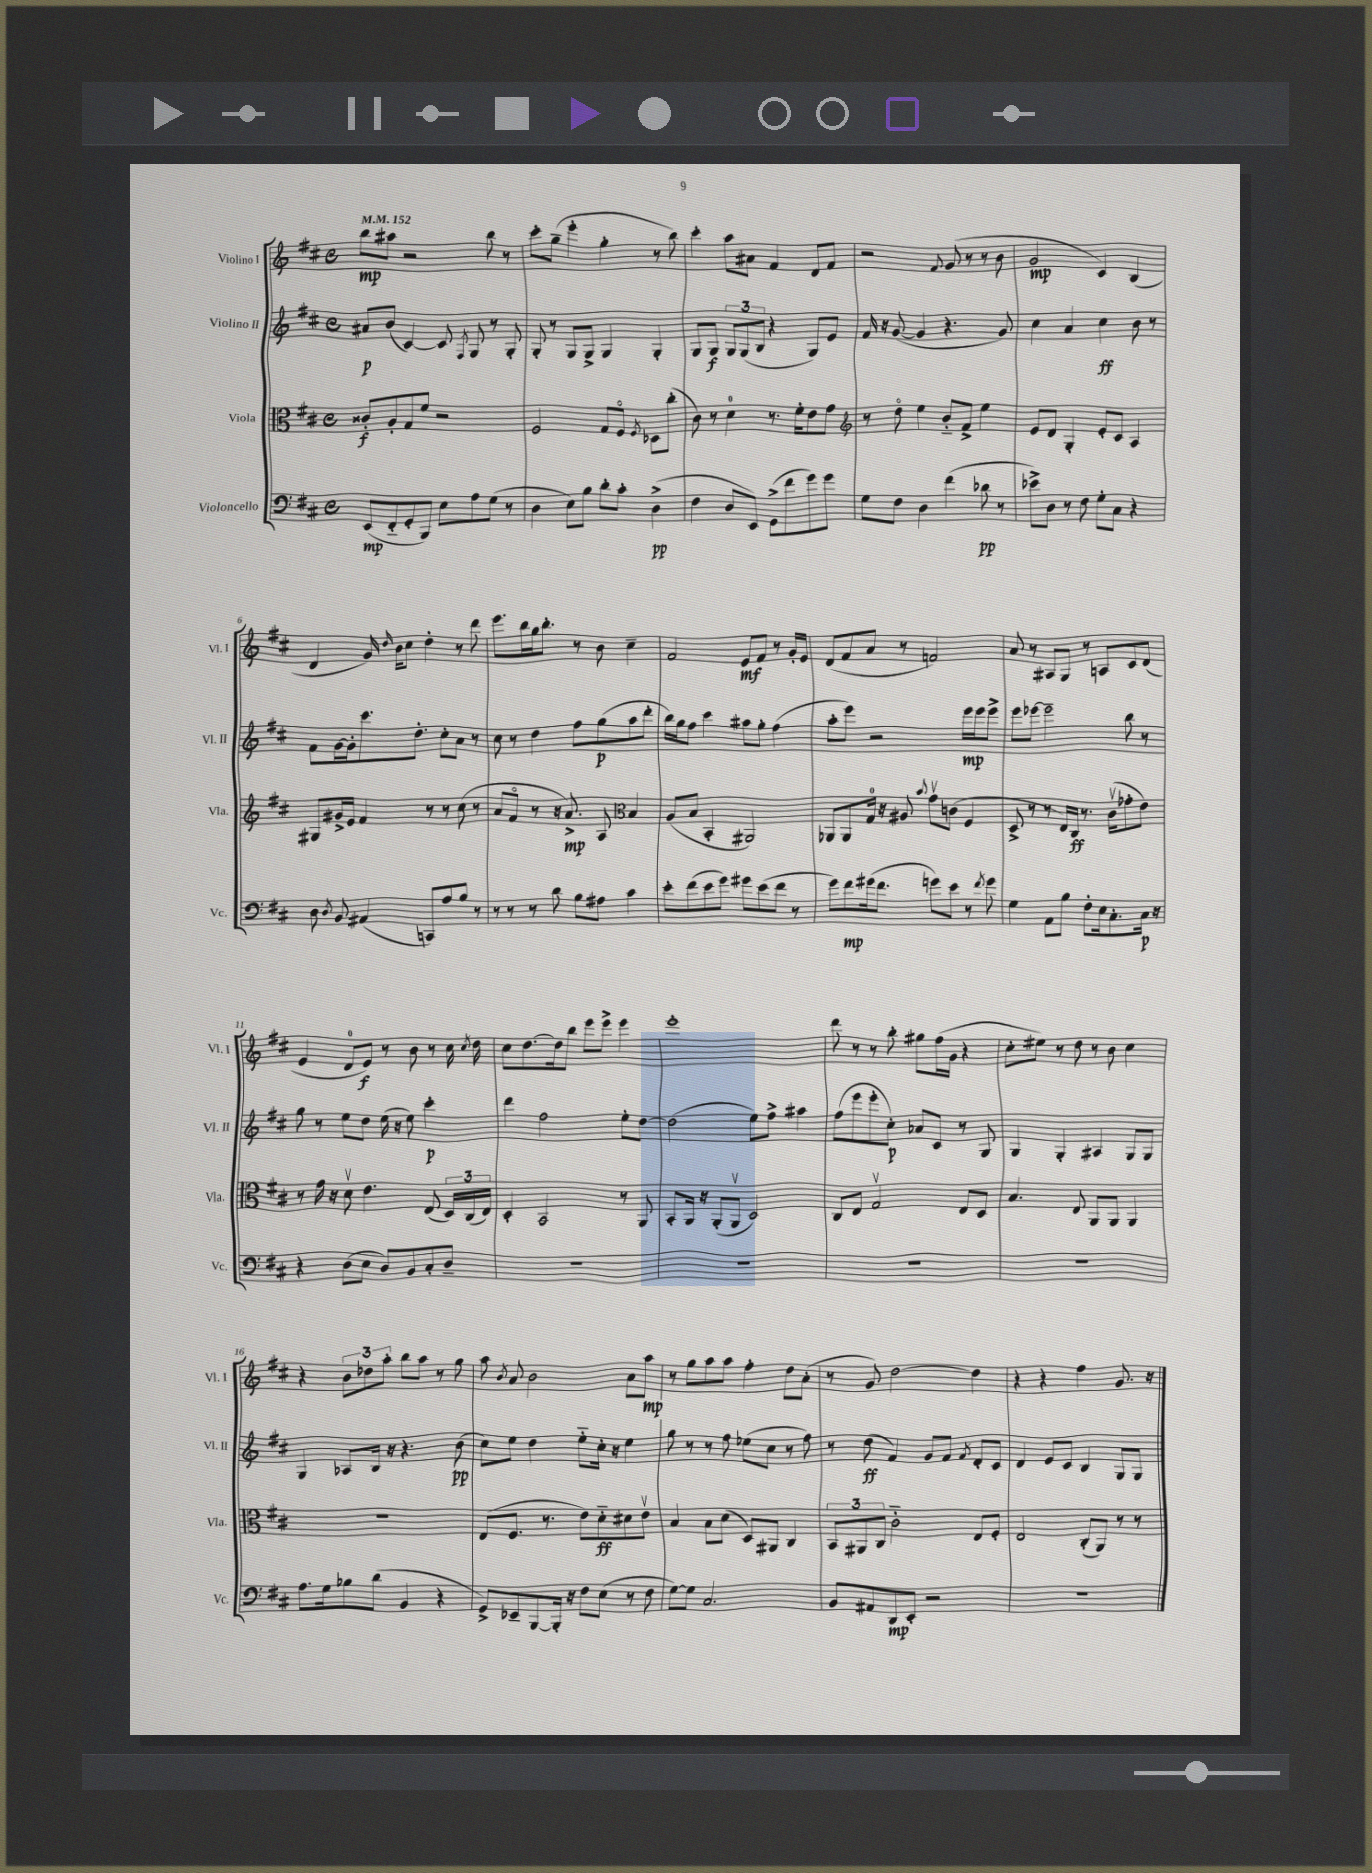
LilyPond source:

<<
\new StaffGroup <<
\new Staff = "s0" \with { instrumentName = "Violino I" shortInstrumentName = "Vl. I" } {
    \clef treble \key d \major \defaultTimeSignature \time 4/4 \tempo 4 = 152
    \autoBeamOff b''8[\mp ais''8] r2 b''8 r8 |
    cis'''8[-. g''8]--( e'''4-. g''4-. r8 b''8) |
    cis'''4-. a''8[ ais'8] fis'4 d'8[ fis'8] |
    r2 \appoggiatura { fis'8 } g'8( r8 r8 b'8 |
    g'2\mp cis'4) b4( |
    d'4 g'16) \grace { d''16 } b'16[ cis''8] d''4-. r8 d'''8 |
    e'''8.[ b''16 g''16 b''8.]-. r8 b'8 cis''4-- |
    fis'2 e'8[\mf fis'8] r8 g'16[-. e'16] |
    d'8[( fis'8 a'8] r8 f'2) |
    a'8 r8 ais8[ g8] r8 a8[ cis'8 d'8]( |
    e'4 d'8[-0 e'8]\f) r8 b'8 r8 cis''16 \acciaccatura { cis''8 } d''16 |
    cis''8[ d''8.~ d''16 b''8] e'''8[ e'''8]-> e'''4 |
    e'''1-. |
    d'''8 r8 r8 b''8-. gis''8[ fis''16( g'16] r4 |
    cis''8[-. eis''8]) r8 d''8 r8 b'8 cis''4 |
    r4 \tuplet 3/2 { b'8[ des''8 a''8]-. } b''8[ a''8] r8 g''8 |
    a''8 \acciaccatura { b'8 } a'8 b'2 a'8[ a''8]\mp |
    r8 g''8[ a''8 a''8] fis''4-. d''8[ a'8]-.( |
    r8 g'8) d''2~ d''4 |
    r4 r4 fis''4 g'8. r16 \bar "|." |
}
\new Staff = "s1" \with { instrumentName = "Violino II" shortInstrumentName = "Vl. II" } {
    \clef treble \key d \major \defaultTimeSignature \time 4/4
    \autoBeamOff ais'8[\p b'8]( cis'4~) cis'8 \acciaccatura { fis8 } g8 r8 g8-. |
    g8-. r8 g8[ g8]-> g4 g4-. |
    g8[ g8]\f \tuplet 3/2 { g8[ g8( b8] } r4 g8[) e'8] |
    fis'16 r16 g'8~( g'4 r4. g'8) |
    cis''4 a'4 cis''4\ff b'8 r8 |
    fis'8[ g'16~ g'16-. cis'''8. d''8.]-. cis''8[-. a'8] r8 |
    cis''8 r8 d''4 fis''8[ g''8\p( a''8 d'''8]-. |
    b''16[) g''16 fis''8] cis'''4 ais''8[ g''8]-. fis''4( |
    a''8[-. e'''8]) r2 e'''16[\mp e'''16 e'''8]-> |
    e'''8[ ees'''8]~ ees'''2-- b''8 r8 |
    g''8 r8 e''8[ d''8] e''16( r16 e''8) cis'''4-.\p |
    d'''4 fis''2 e''8[-. d''8]~ |
    d''2( e''8[) fis''8]-> ais''4 |
    fis''8[( e'''8 e'''8-. cis''8]-.\p) aes'8[ cis'8] r8 g8 |
    g4 g4-. ais4 g8[ g8] |
    g4 aes8[ b16] r16 r4. b'8\pp( |
    cis''8[) e''8] d''4 e''8[-_ cis''16]-. r16 e''4 |
    g''8 r8 r8 fis''8 ees''8[( cis''8] r8 fis''8) |
    r8 d''8\ff( fis'4) g'8[ fis'8] \acciaccatura { fis'8 } d'8[-. cis'8] |
    d'4 e'8[ cis'8] b4 g8[ g8] \bar "|." |
}
\new Staff = "s2" \with { instrumentName = "Viola" shortInstrumentName = "Vla." } {
    \clef alto \key d \major \defaultTimeSignature \time 4/4
    \autoBeamOff cisis'8[-.\f a8-. g8 fis'8] r2 |
    fis2 g8[ fis8]\flageolet \acciaccatura { fis8 } des8[ cis''8]-.( |
    cis'8) r8 d'4-0 r8. fis'16[-. e'8 g'8] |
    \clef treble r8 d''8\flageolet e''4 b'8[-_ fis'8]-> e''4 |
    e'8[ d'8] g4-. e'8[-. cis'8] a4 |
    gis8[ gis'16-> e'16] fis'4 r8 r8 cis''8( r8 |
    a'8[ fis'8]\flageolet r8 r16 a'8.->\mp) a8 \clef alto b4 |
    a8[( b8] b,4-. ais,2) |
    aes,8[ aes,8 g16]-0 r16 ais8 \appoggiatura { b'8 } g'8[\upbow c'8]( fis4 |
    d8-> r8 r8 e16[) cis16]\ff r8. cis'16[\upbow( ges'8-. e'8]) |
    r8 g'16 r16 d'8\upbow e'4. e8( \tuplet 3/2 { d16[) cis16( e16]) } |
    d4-. b,2 r8 a,8 |
    b,8[-. a,16] r16 a,8[-.( a,8]\upbow d2) |
    cis8[ e8] g2\upbow e8[ d8] |
    b4. e8 a,8[ a,8] a,4 |
    r1 |
    e8[( fis8.] r8. e'8[) d'8-_\ff dis'8 e'8]\upbow |
    b4 b8[ d'8]( d8[) ais,8] cis4 |
    \tuplet 3/2 { b,8[ ais,8 cis8] } cis'2-_ e8[ fis8]-. |
    e2 cis8[-.( a,8]) r8 r8 \bar "|." |
}
\new Staff = "s3" \with { instrumentName = "Violoncello" shortInstrumentName = "Vc." } {
    \clef bass \key d \major \defaultTimeSignature \time 4/4
    \autoBeamOff e,8[\mp( fis,8-_ g,8-. b,,8]) e8[ a8 g8]( r8 |
    d4 e8[) b8] d'8[-. cis'8]-. d4->\pp( |
    fis4 d8[ e,8]) g,8[->( fis'8 g'8) g'8] |
    g8[ fis8] d4 fis'4( des'8\pp r8 |
    ees'8[->) d8] r8 fis8 g8[-. cis8] r4 |
    d8 \acciaccatura { d8 } b,8 ais,4( c,8[) a8 b8] r8 |
    r8 r8 r8 d'8 b8[ ais8] cis'4 |
    e'8[-. fis'8( e'8 g'8]) gis'8[ e'8( fis'8] r8 |
    g'8[) fis'8\mp gis'16( fis'8.] g'8[) e'8] r8 \acciaccatura { fis'8 } g'8 |
    g4 a,8[ b8] fis8[-. e16 cis8.-. cis16]\p r16 |
    r4 d8[( e8] d8[) b,8 cis8-. d8]-- |
    R1 |
    R1 |
    R1 |
    R1 |
    a8.[ g16 bes8 d'8]( b,4 r4 |
    g,8[->) ees,8-- b,,8~ b,,16]-. r16 fis8[ e8]( r8 fis8 |
    g8[~) g8] cis2. |
    b,8[ ais,8 d,8\mp e,8]-. r2 |
    R1 \bar "|." |
}
>>
>>
